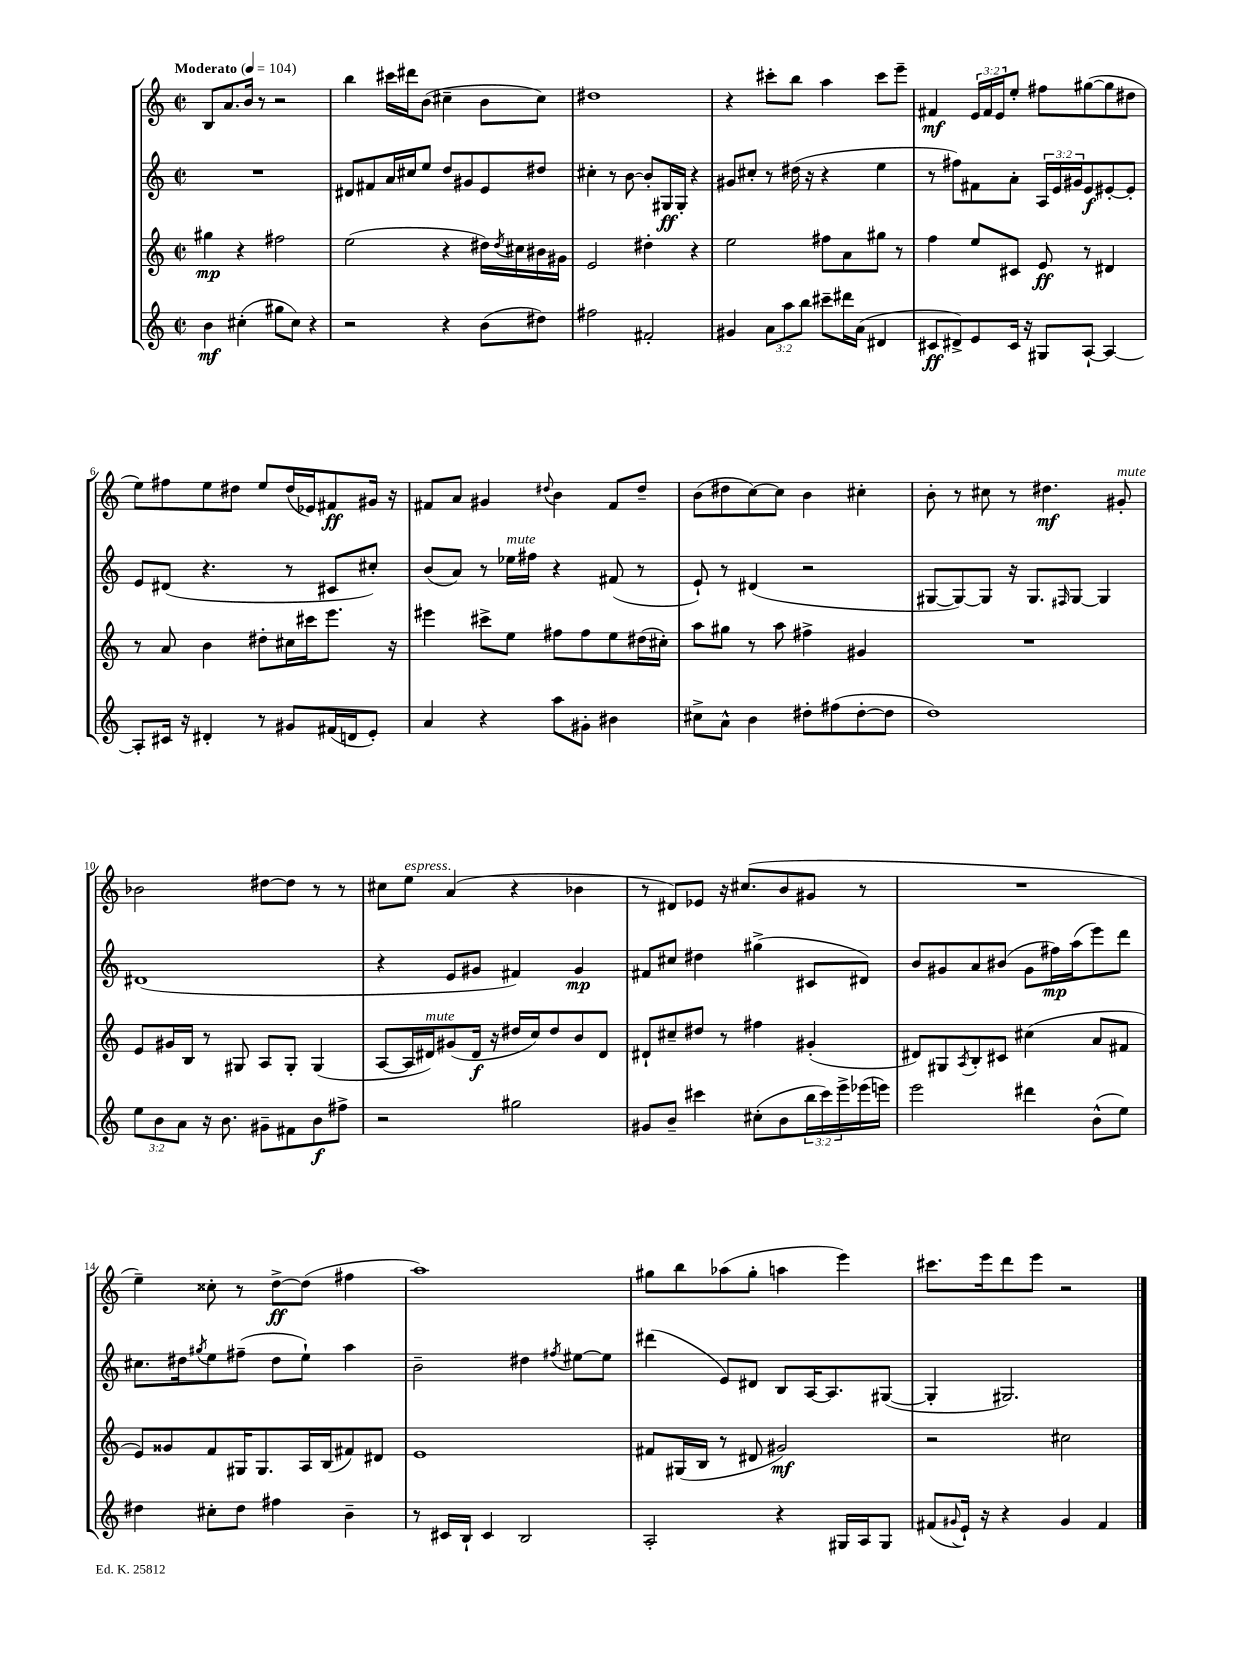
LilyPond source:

<<
\new StaffGroup <<
\new Staff = "s0" {
    \clef treble \key c \major \defaultTimeSignature \time 2/2 \override Staff.TupletNumber.text = #tuplet-number::calc-fraction-text \tempo "Moderato" 4 = 104
    b8 a'8. b'16 r8 r2 |
    b''4 cis'''16 dis'''16 b'8( cis''4-- b'8 cis''8) |
    dis''1 |
    r4 cis'''8-. b''8 a''4 cis'''8 e'''8-- |
    fis'4\mf \tuplet 3/2 { e'16 fis'16 e'16 } e''8-. fis''8 gis''8~( gis''8 dis''8 |
    e''8) fis''8 e''8 dis''8 e''8 dis''16( ees'16) fis'8\ff gis'16 r16 |
    fis'8 a'8 gis'4 \appoggiatura { dis''8 } b'4 fis'8 dis''8-- |
    b'8( dis''8 c''8~) c''8 b'4 cis''4-. |
    b'8-. r8 cis''8 r8 dis''4.\mf gis'8-.^\markup { \italic "mute" } |
    bes'2 dis''8~ dis''8 r8 r8 |
    cis''8 e''8^\markup { \italic "espress." } a'4( r4 bes'4 |
    r8 dis'8) ees'8 r16 cis''8.( b'8 gis'8 r8 |
    R1 |
    e''4--) cisis''8-. r8 d''8~->\ff d''8( fis''4 |
    a''1) |
    gis''8 b''8 aes''8( gis''8-. a''4 e'''4) |
    cis'''8. e'''16 d'''8 e'''8 r2 \bar "|." |
}
\new Staff = "s1" {
    \clef treble \key c \major \defaultTimeSignature \time 2/2 \override Staff.TupletNumber.text = #tuplet-number::calc-fraction-text
    R1 |
    dis'8 fis'8 a'16 cis''16 e''8 d''8 gis'8 e'8 dis''8 |
    cis''4-. r8 b'8~ b'8-. gis16\ff gis16-. r4 |
    gis'8 cis''8-. r8 dis''16( r16 r4 e''4 |
    r8 fis''8) fis'8 a'8-. \tuplet 3/2 { a16 e'16 gis'16 } e'8\f eis'8~-. eis'8-. |
    e'8 dis'8( r4. r8 cis'8 cis''8-.) |
    b'8( a'8) r8 ees''16^\markup { \italic "mute" } fis''16 r4 fis'8( r8 |
    e'8-!) r8 dis'4( r2 |
    gis8~ gis8~) gis8 r16 gis8. \grace { fis16 } gis8~ gis4 |
    dis'1( |
    r4 e'8 gis'8 fis'4) gis'4\mp |
    fis'8 cis''8 dis''4 gis''4->( cis'8 dis'8) |
    b'8 gis'8 a'8 bis'8( gis'8 fis''16\mp) a''16( e'''8) d'''8 |
    cis''8. dis''16 \acciaccatura { gis''8 } e''8 fis''8--( dis''8 e''8-!) a''4 |
    b'2-- dis''4 \acciaccatura { fis''8 } eis''8~ eis''8 |
    dis'''4( e'8) dis'8 b8 a16~ a8. gis8~( |
    gis4-. gis2.) \bar "|." |
}
\new Staff = "s2" {
    \clef treble \key c \major \defaultTimeSignature \time 2/2
    gis''4\mp r4 fis''2 |
    e''2( r4 dis''16) \acciaccatura { dis''8 } cis''16 bis'16 gis'16 |
    e'2 dis''4-. r4 |
    e''2 fis''8 a'8 gis''8 r8 |
    f''4 e''8 cis'8 e'8\ff r8 dis'4 |
    r8 a'8 b'4 dis''8-. cis''16 cis'''16 e'''8. r16 |
    eis'''4 cis'''8-> e''8 fis''8 fis''8 e''8 dis''16( cis''16-.) |
    a''8 gis''8 r8 a''8 fis''4-> gis'4 |
    R1 |
    e'8 gis'16 b16 r8 gis8 a8 gis8-. gis4( |
    a8~ a16 dis'16^\markup { \italic "mute" }) gis'8( dis'16\f r16 dis''16 c''16) dis''8 b'8 dis'8 |
    dis'8-! cis''8-- dis''8 r8 fis''4 gis'4-.( |
    dis'8) gis8 \acciaccatura { a8 } b8-. cis'8 cis''4( a'8 fis'8 |
    e'8) gisis'8 f'8 gis16 gis8. a16 b16( fis'8) dis'8 |
    e'1 |
    fis'8 gis16( b16 r8 dis'8 gis'2\mf) |
    r2 cis''2 \bar "|." |
}
\new Staff = "s3" {
    \clef treble \key c \major \defaultTimeSignature \time 2/2 \override Staff.TupletNumber.text = #tuplet-number::calc-fraction-text
    b'4\mf cis''4-.( gis''8 cis''8) r4 |
    r2 r4 b'8( dis''8) |
    fis''2 fis'2-. |
    gis'4 \tuplet 3/2 { a'8 a''8 b''8 } cis'''8-- dis'''16 a'16( dis'4 |
    cis'8\ff dis'8->) e'8 cis'16 r16 gis8 a8~-! a4~ |
    a8-. cis'16 r16 dis'4-. r8 gis'8 fis'16( d'16 e'8-.) |
    a'4 r4 a''8 gis'8-. bis'4 |
    cis''8-> a'8-^ b'4 dis''8-. fis''8( dis''8~-. dis''8 |
    d''1) |
    \tuplet 3/2 { e''8 b'8 a'8 } r16 b'8. gis'8-- fis'8 b'8\f fis''8-> |
    r2 gis''2 |
    gis'8 b'8-- cis'''4 cis''8-.( b'8 \tuplet 3/2 { b''16 cis'''16) e'''16-> } ees'''16( e'''16) |
    e'''2 dis'''4 b'8-^( e''8) |
    dis''4 cis''8-. dis''8 fis''4 b'4-- |
    r8 cis'16 b16-! cis'4 b2 |
    a2-. r4 gis16 a16 gis8 |
    fis'8( \appoggiatura { gis'8 } e'16-!) r16 r4 gis'4 fis'4 \bar "|." |
}
>>
>>
